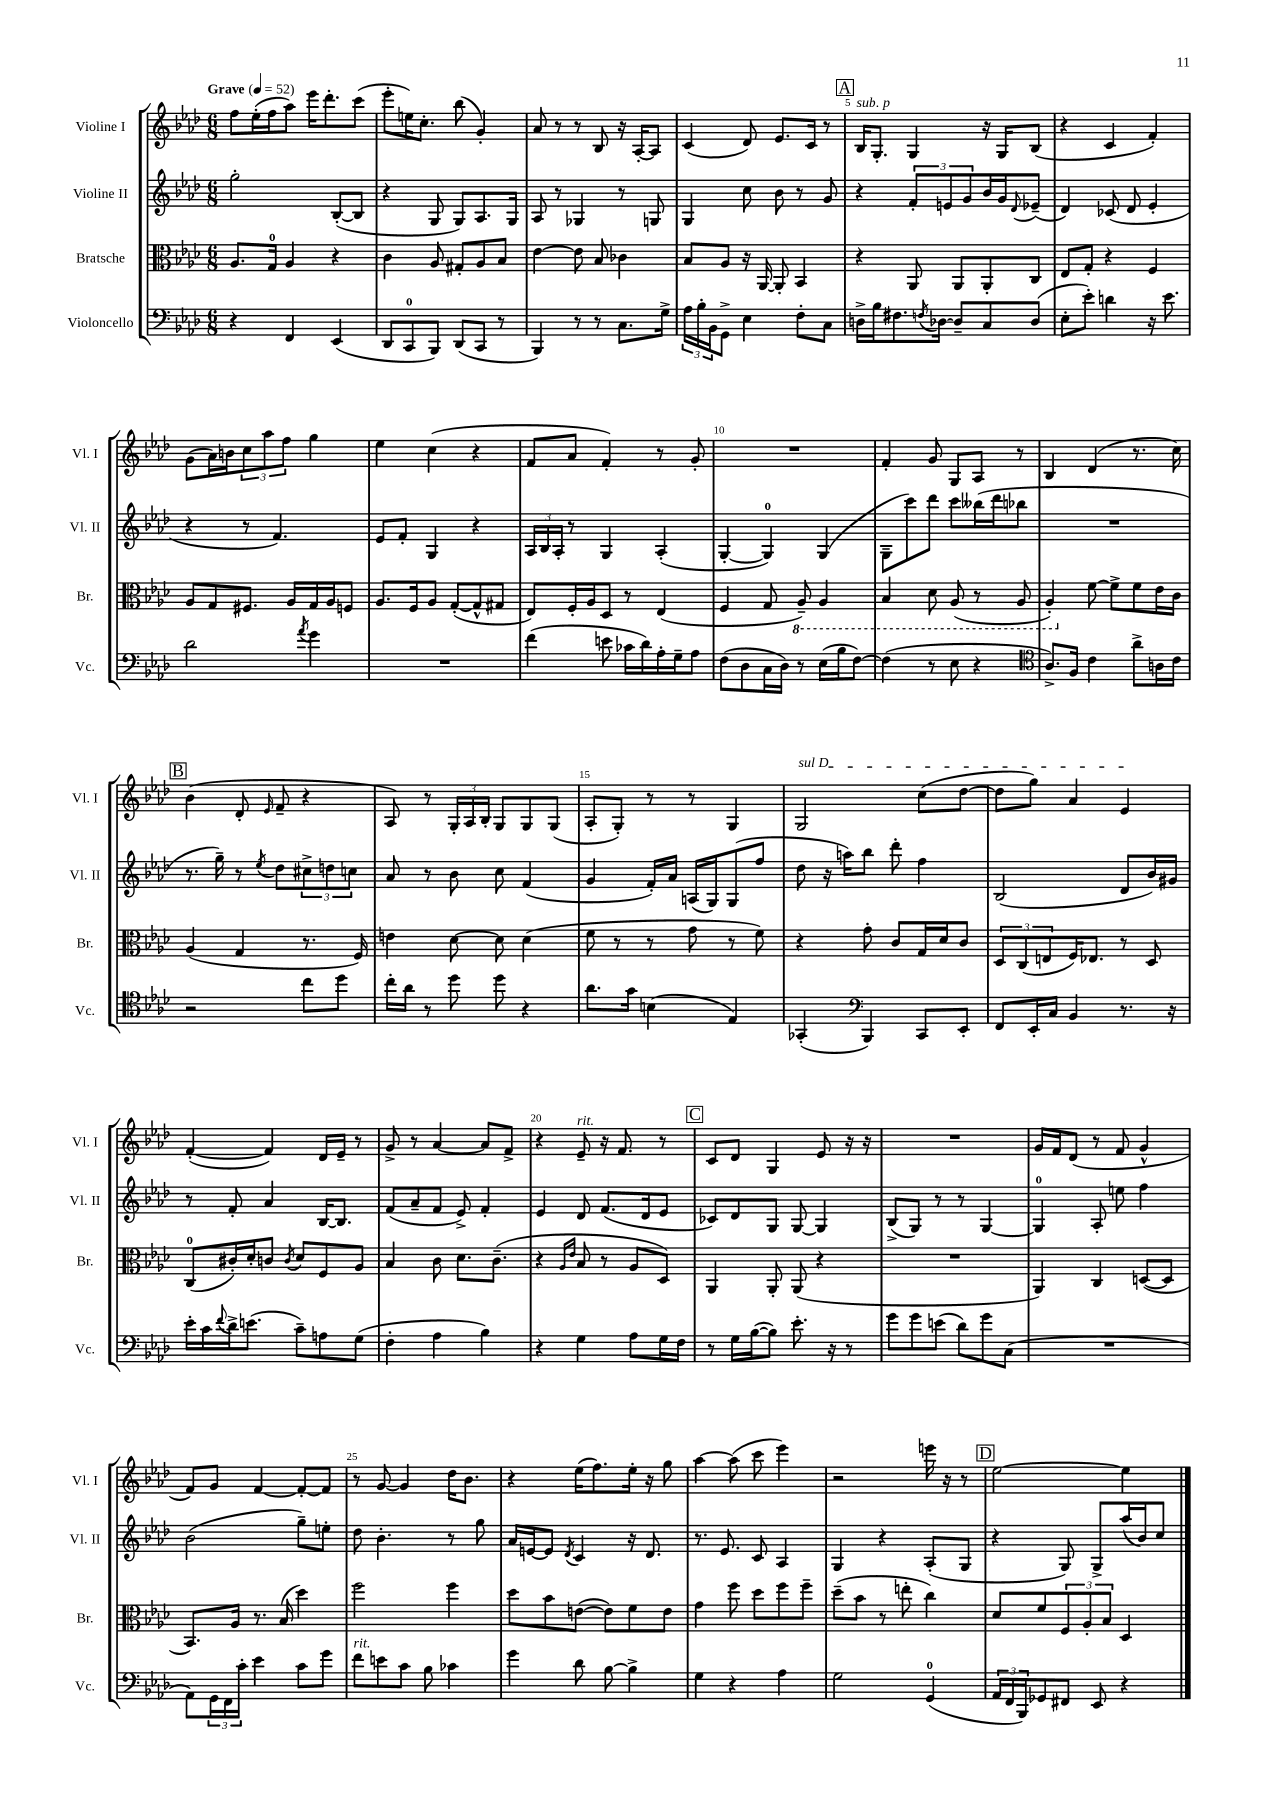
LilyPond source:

<<
\new StaffGroup <<
\new Staff = "s0" \with { instrumentName = "Violine I" shortInstrumentName = "Vl. I" } {
    \clef treble \key aes \major \numericTimeSignature \time 6/8 \tempo "Grave" 4 = 52
    f''8 ees''16-.( f''16 aes''8) ees'''16 des'''8.-. c'''8( |
    ees'''8-. e''16) c''8.-. bes''8( g'4-.) |
    aes'8 r8 r8 bes8 r16 aes16~-. aes8 |
    c'4( des'8) ees'8. c'16 r8 |
    \mark \markup { \box "A" } bes16^\markup { \italic "sub. p" } g8.-. g4 r16 g16 bes8( |
    r4 c'4 f'4-.) |
    g'8( aes'16) b'16 \tuplet 3/2 { c''8 aes''8 f''8 } g''4 |
    ees''4 c''4( r4 |
    f'8 aes'8 f'4-.) r8 g'8-. |
    R2. |
    f'4-. g'8 g8 aes8 r8 |
    bes4 des'4( r8. c''16) |
    \mark \markup { \box "B" } bes'4( des'8-. \grace { ees'16 } f'8-- r4 |
    aes8) r8 \tuplet 3/2 { g16-. aes16 bes16-. } g8 g8 g8( |
    aes8-. g8-.) r8 r8 g4 |
    \once \override TextSpanner.bound-details.left.text = \markup { \italic "sul D" } g2\startTextSpan c''8( des''8~ |
    des''8 g''8) aes'4 ees'4\stopTextSpan |
    f'4~-.( f'4) des'16 ees'16-- r8 |
    g'8-> r8 aes'4~ aes'8 f'8-> |
    r4 ees'8--^\markup { \italic "rit." } r16 f'8. r8 |
    \mark \markup { \box "C" } c'8 des'8 g4 ees'8 r16 r16 |
    R2. |
    g'16 f'16 des'8( r8 f'8 g'4-^ |
    f'8) g'8 f'4~ f'8~-. f'8 |
    r8 g'8~ g'4 des''16 bes'8. |
    r4 ees''16( f''8.) ees''16-. r16 g''8 |
    aes''4~ aes''8( c'''8 ees'''4) |
    r2 e'''16 r16 r8 |
    \mark \markup { \box "D" } ees''2~ ees''4 \bar "|." |
}
\new Staff = "s1" \with { instrumentName = "Violine II" shortInstrumentName = "Vl. II" } {
    \clef treble \key aes \major \numericTimeSignature \time 6/8
    g''2-. bes8~-.( bes8 |
    r4 g8 g8) aes8. g16 |
    aes8 r8 ges4 r8 g8 |
    g4 c''8 bes'8 r8 g'8 |
    \mark \markup { \box "A" } r4 \tuplet 3/2 { f'8-. e'8 g'8 } bes'16 g'16 \appoggiatura { des'8 } ees'8--( |
    des'4) ces'8( des'8 ees'4-. |
    r4 r8 f'4.) |
    ees'8 f'8-. g4 r4 |
    \tuplet 3/2 { aes16 bes16 aes16-. } r8 g4 aes4-.( |
    g4~-. g4-0) g4( |
    g8-- c'''8) des'''8 c'''8 beses''16( des'''16 bes''8 |
    R2. |
    \mark \markup { \box "B" } r8. g''16--) r8 \acciaccatura { ees''8 } des''8 \tuplet 3/2 { cis''8-> d''8 c''8 } |
    aes'8 r8 bes'8 c''8 f'4( |
    g'4 f'16-.) aes'16 a16( g16) g8( f''8 |
    des''8 r16 a''16) bes''8 des'''8-. f''4 |
    bes2( des'8 bes'16) gis'16 |
    r8 f'8-. aes'4 bes16~ bes8. |
    f'8( aes'8-- f'8 ees'8->) f'4-. |
    ees'4 des'8 f'8.( des'16 ees'8 |
    \mark \markup { \box "C" } ces'8) des'8 g8 g8~ g4 |
    bes8->( g8) r8 r8 g4~ |
    g4-0 aes8-. e''8 f''4 |
    bes'2( g''8--) e''8-. |
    des''8 bes'4.-. r8 g''8 |
    aes'16 e'16~ e'8 \acciaccatura { des'8 } c'4 r16 des'8. |
    r8. ees'8. c'8 aes4 |
    g4 r4 aes8-.( g8 |
    \mark \markup { \box "D" } r4 g8) g8-> aes''16( bes'16) c''8 \bar "|." |
}
\new Staff = "s2" \with { instrumentName = "Bratsche" shortInstrumentName = "Br." } {
    \clef alto \key aes \major \numericTimeSignature \time 6/8
    aes8. g16-0 aes4 r4 |
    c'4 aes8 gis8-. aes8 bes8 |
    ees'4~ ees'8 bes8 ces'4 |
    bes8 aes8 r16 aes,16~ aes,8-. bes,4 |
    \mark \markup { \box "A" } r4 aes,8 aes,8 aes,8-. c8 |
    ees8 g8-. r4 f4 |
    aes8 g8 fis8. aes16 g16 aes16 f8 |
    aes8. f16 aes8 g8~-.( g8-^ gis8 |
    ees8) f16-. aes16 des8 r8 ees4( |
    f4 g8 \ottava #-1 aes,8--) aes,4 |
    bes,4 des8 aes,8( r8 aes,8 |
    aes,4-.) \ottava #0 f'8~ f'8-> f'8 ees'16 c'16 |
    \mark \markup { \box "B" } aes4( g4 r8. f16) |
    e'4 des'8~ des'8 des'4( |
    f'8 r8 r8 g'8 r8 f'8) |
    r4 g'8-. c'8 g16 des'16 c'8 |
    \tuplet 3/2 { des8 c8( e8 } f16) ees8. r8 des8 |
    c8-0( cis'16-.) des'16-. c'8 \acciaccatura { c'8 } des'8 f8 aes8 |
    bes4 c'8 des'8. c'8.--( |
    r4 \grace { aes16 ees'16 } bes8 r8 aes8 des8) |
    \mark \markup { \box "C" } aes,4 aes,8-. aes,8( r4 |
    R2. |
    aes,4) c4 d8~( d8 |
    bes,8.) aes16 r8. bes16( des''4) |
    f''2 f''4 |
    des''8 bes'8 e'8~( e'8) f'8 e'8 |
    g'4 f''8 des''8 f''8 f''8-- |
    des''8--( bes'8 r8 e''8-. c''4) |
    \mark \markup { \box "D" } des'8 f'8 \tuplet 3/2 { f8 aes8-. bes8 } des4 \bar "|." |
}
\new Staff = "s3" \with { instrumentName = "Violoncello" shortInstrumentName = "Vc." } {
    \clef bass \key aes \major \numericTimeSignature \time 6/8
    r4 f,4 ees,4( |
    des,8 c,8-0 bes,,8) des,8( c,8 r8 |
    bes,,4) r8 r8 c8. g16-> |
    \tuplet 3/2 { aes16 bes16-. bes,16 } g,8-> ees4 f8-. c8 |
    \mark \markup { \box "A" } d16-> bes16 fis8. \acciaccatura { f8 } des16~ des8-- c8 des8( |
    ees8-. ees'8-.) d'4 r16 ees'8. |
    des'2 \acciaccatura { aes'8 } g'4 |
    R2. |
    f'4( e'8 ces'16 des'16) aes16-. g16-- aes8 |
    f8( des8 c16 des16) r8 ees16( bes16 f8~) |
    f4( r8 ees8 r4 |
    \clef tenor aes8.->) f16 c'4 aes'8-> a16 c'16 |
    \mark \markup { \box "B" } r2 c''8 des''8 |
    c''16-. aes'16 r8 des''8 des''8 r4 |
    aes'8. g'16 b4( ees4) |
    ges,4-.( \clef bass bes,,4) c,8 ees,8-. |
    f,8 ees,16-. c16 bes,4 r8. r16 |
    ees'16-. c'16 \appoggiatura { f'8 } des'16-> e'8.( c'8--) a8 g8( |
    f4-. aes4 bes4) |
    r4 g4 aes8 g16 f16 |
    \mark \markup { \box "C" } r8 g16 bes16~( bes8) ees'8.-. r16 r8 |
    g'8 g'8 e'8( des'8) g'8 c8( |
    R2. |
    aes,8) \tuplet 3/2 { g,16 f,16 c'16-. } ees'4 c'8 g'8 |
    f'8^\markup { \italic "rit." } e'8 c'8 bes8 ces'4 |
    g'4 des'8 bes8~ bes4-> |
    g4 r4 aes4 |
    g2 g,4-0( |
    \mark \markup { \box "D" } \tuplet 3/2 { aes,16 f,16 bes,,16) } ges,8 fis,8 ees,8 r4 \bar "|." |
}
>>
>>
\layout { \context { \Score \override BarNumber.break-visibility = ##(#f #t #t) barNumberVisibility = #(every-nth-bar-number-visible 5) } }
